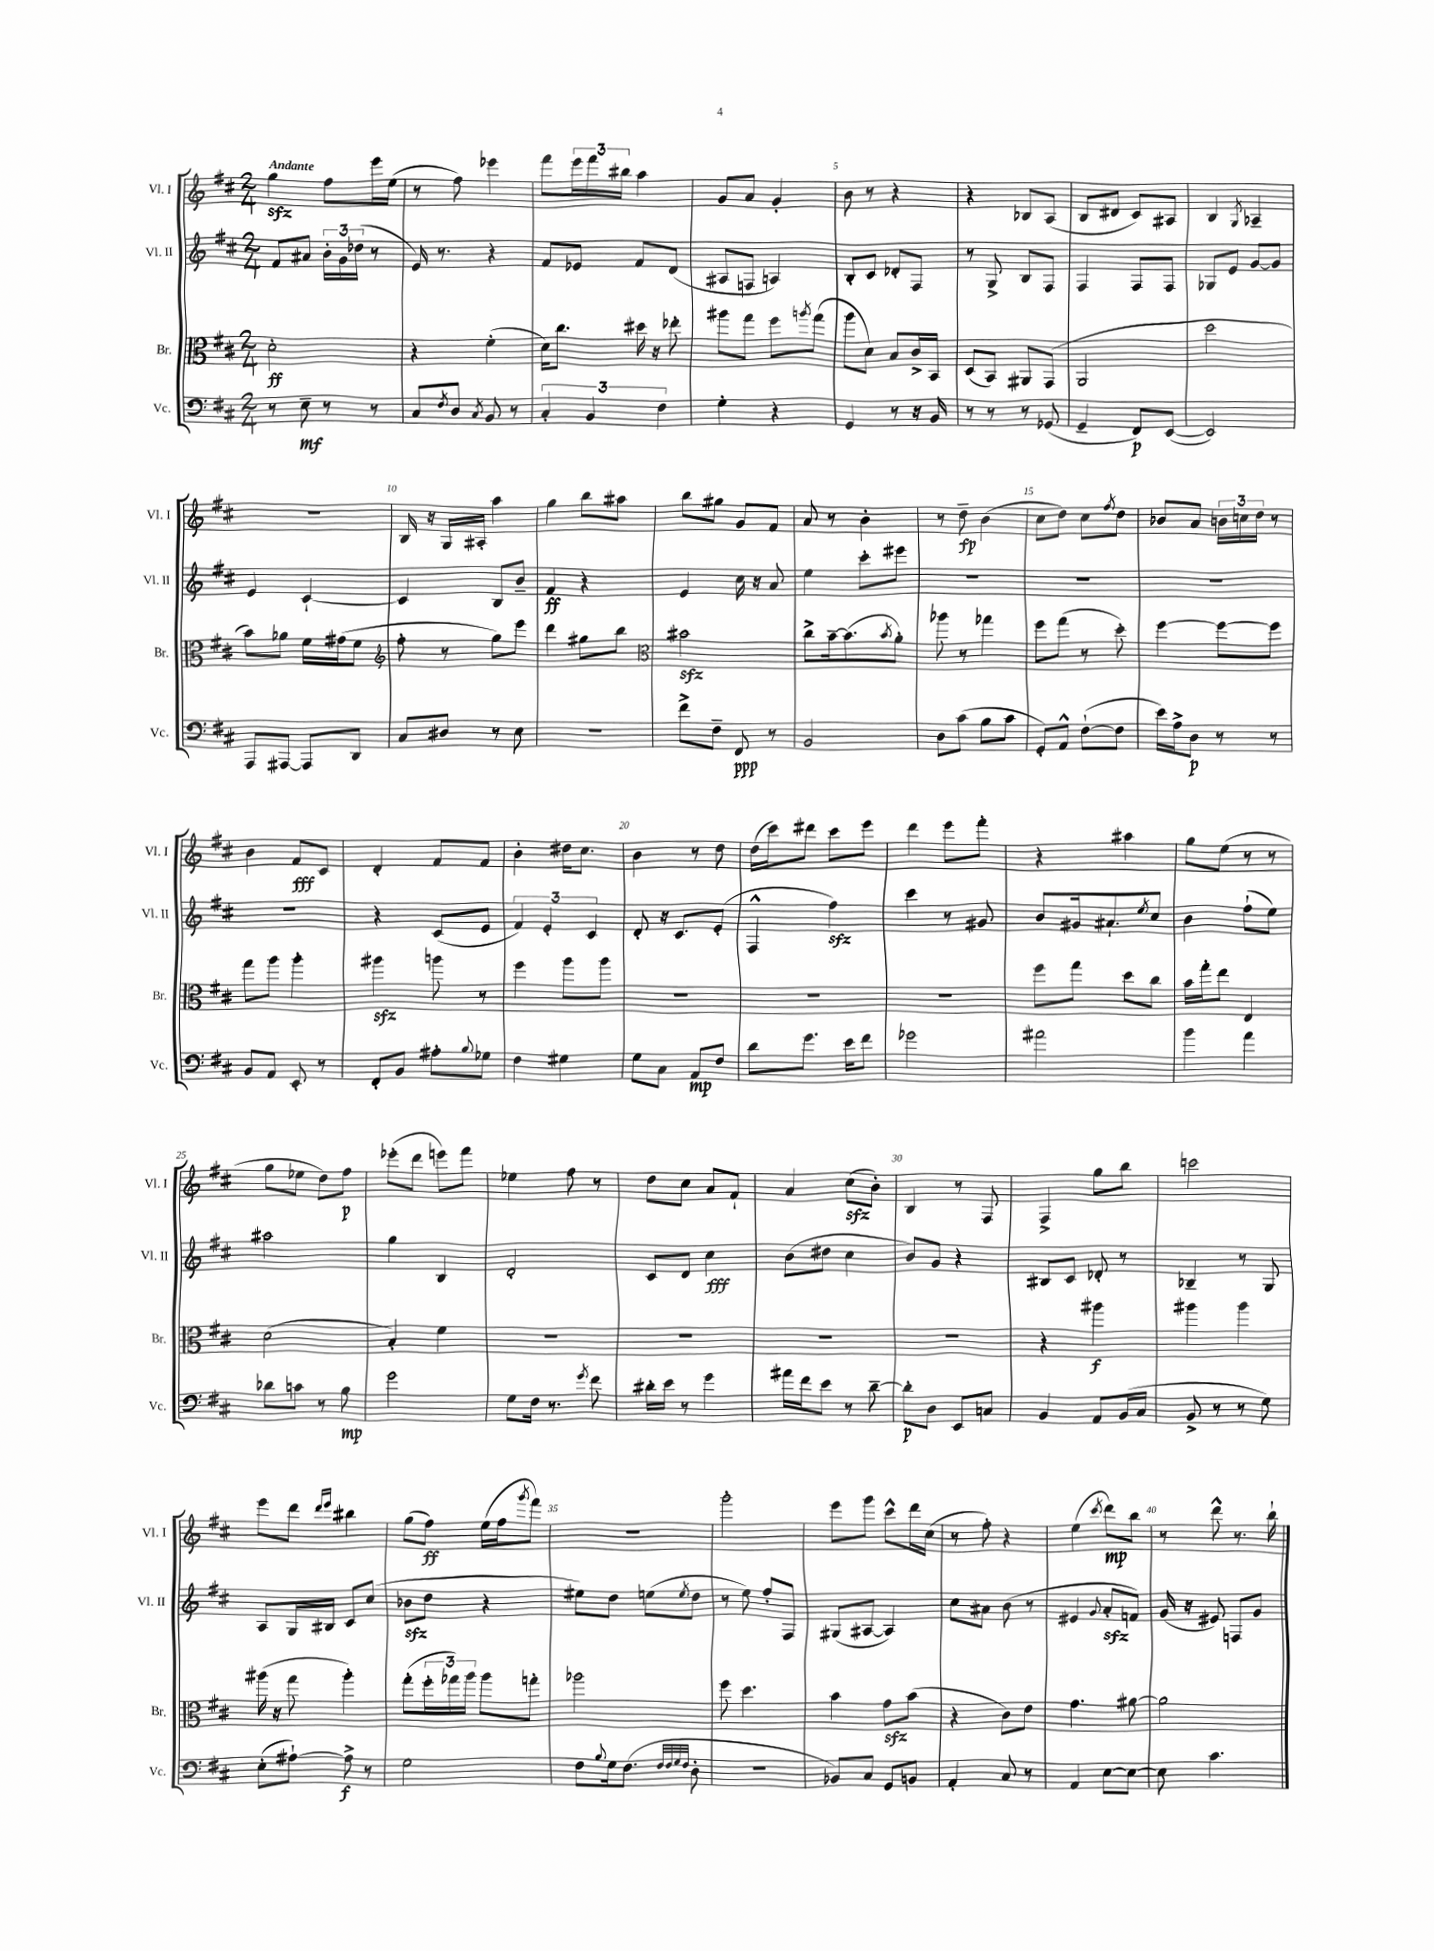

**kern	**dynam	**kern	**dynam	**kern	**dynam	**kern	**dynam
*part4	*part4	*part3	*part3	*part2	*part2	*part1	*part1
*staff4	*staff4	*staff3	*staff3	*staff2	*staff2	*staff1	*staff1
*I"Vc.	*	*I"Br.	*	*I"Vl. II	*	*I"Vl. I	*
*I'Vc.	*	*I'Br.	*	*I'Vl. II	*	*I'Vl. I	*
*clefF4	*	*clefC3	*	*clefG2	*	*clefG2	*
*k[f#c#]	*	*k[f#c#]	*	*k[f#c#]	*	*k[f#c#]	*
*M2/4	*	*M2/4	*	*M2/4	*	*M2/4	*
=1	=1	=1	=1	=1	=1	=1	=1
!	!	!	!	!	!	!LO:TX:a:B:t=Andante	!
8r	.	2d'\	ff	8f#/L	.	4ggzz\	.
8E~\	mf	.	.	8a#X/J	.	.	.
8r	.	.	.	24b'\LL	.	8ff#\L	.
.	.	.	.	24g\	.	.	.
.	.	.	.	(24dd-X\JJ	.	.	.
8r	.	.	.	8r	.	16eee\L	.
.	.	.	.	.	.	(16ee\JJ	.
=2	=2	=2	=2	=2	=2	=2	=2
8C#/L	.	4r	.	16e/)	.	8r	.
.	.	.	.	8.r	.	.	.
8qF#/	.	.	.	.	.	.	.
8D/J	.	.	.	.	.	8ff#\)	.
8qC#/	.	.	.	.	.	.	.
8BB/	.	(4f#'\	.	4r	.	4eee-X\	.
8r	.	.	.	.	.	.	.
=3	=3	=3	=3	=3	=3	=3	=3
6C#'/	.	16d\KL)	.	8f#/L	.	8fff#\L	.
.	.	8.cc#\J	.	.	.	.	.
.	.	.	.	8e-X/J	.	24eee\L	.
6BB/	.	.	.	.	.	24fff#\	.
.	.	.	.	.	.	24bb#X\JJ	.
.	.	16dd#X\	.	8f#/L	.	4aa\	.
.	.	16r	.	.	.	.	.
6F#\	.	.	.	.	.	.	.
.	.	8ee-X'\	.	(8d/J	.	.	.
=4	=4	=4	=4	=4	=4	=4	=4
4G'\	.	8aa#X\L	.	8A#X/L	.	8g/L	.
.	.	8gg\J	.	8Fn/J	.	8a/J	.
4r	.	8ff#\L	.	4An/)	.	4g'/	.
.	.	8qaan/	.	.	.	.	.
.	.	(8gg\J	.	.	.	.	.
=5	=5	=5	=5	=5	=5	=5	=5
4GG/	.	8aa\L	.	8B'/L	.	8b\	.
.	.	8d\J)	.	8c#/J	.	8r	.
8r	.	8B/L	.	8d-X'/L	.	4r	.
16r	.	16c#^/L	.	8F#/J	.	.	.
16BB/	.	16BB/JJ	.	.	.	.	.
=6	=6	=6	=6	=6	=6	=6	=6
8r	.	(8D/L	.	8r	.	4r	.
8r	.	8BB/J)	.	8G^/	.	.	.
8r	.	8AA#X/L	.	8B/L	.	8B-X/L	.
(8GG-X/	.	(8GG/J	.	8F#/J	.	(8A/J	.
=7	=7	=7	=7	=7	=7	=7	=7
4GG~/	.	2AA/	.	4F#/	.	8B/L	.
.	.	.	.	.	.	8d#X/J	.
8FF#/L)	p	.	.	8F#/L	.	8c#/L)	.
([8EE/J	.	.	.	8F#/J	.	8A#X/J	.
=8	=8	=8	=8	=8	=8	=8	=8
2EE/])	.	2dd\	.	8G-X/L	.	4B/	.
.	.	.	.	8e/J	.	.	.
.	.	.	.	.	.	8qG/	.
.	.	.	.	[8g/L	.	4A-X~/	.
.	.	.	.	8g/J]	.	.	.
!!LO:LB:g=z
=9	=9	=9	=9	=9	=9	=9	=9
8AAA/L	.	8b\L)	.	4e/	.	2r	.
[8AAA#X/J	.	8a-X\J	.	.	.	.	.
8AAA#/L]	.	16f#\LL	.	[4c#`/	.	.	.
.	.	(16g#X\J	.	.	.	.	.
8DD/J	.	8f#\J	.	.	.	.	.
=10	=10	=10	=10	=10	=10	=10	=10
*	*	*clefG2	*	*	*	*	*
8C#/L	.	8ff#'\	.	4c#/]	.	16B/	.
.	.	.	.	.	.	16r	.
8D#X/J	.	8r	.	.	.	16G/LL	.
.	.	.	.	.	.	16A#X'/JJ	.
8r	.	8gg\L)	.	8B/L	.	4aa\	.
8E\	.	8eee\J	.	8b~/J	.	.	.
=11	=11	=11	=11	=11	=11	=11	=11
2r	.	4ddd\	.	4f#/	ff	4gg\	.
.	.	8gg#X\L	.	4r	.	8bb\L	.
.	.	8bb\J	.	.	.	8aa#X\J	.
=12	=12	=12	=12	=12	=12	=12	=12
*	*	*clefC3	*	*	*	*	*
8f#^\L	.	2b#Xzz\	.	4e/	.	8bb\L	.
8F#~\J	.	.	.	.	.	8gg#X\J	.
8FF#/	ppp	.	.	16cc#\	.	8g/L	.
.	.	.	.	16r	.	.	.
8r	.	.	.	8a/	.	8f#/J	.
=13	=13	=13	=13	=13	=13	=13	=13
2BB/	.	8cc#^\L	.	4ee\	.	8a/	.
.	.	[16b~\k	.	.	.	8r	.
.	.	(8.b\]	.	.	.	.	.
.	.	.	.	8ccc#'\L	.	4b'\	.
.	.	8qb/	.	.	.	.	.
.	.	8a'\J)	.	8eee#X\J	.	.	.
=14	=14	=14	=14	=14	=14	=14	=14
8D\L	.	8aa-X\	.	2r	.	8r	.
(8c#\J	.	8r	.	.	.	8dd~\	fp
8B\L	.	4gg-X\	.	.	.	(4b\	.
8c#\J	.	.	.	.	.	.	.
=15	=15	=15	=15	=15	=15	=15	=15
8GG'/L)	.	8ff#\L	.	2r	.	8cc#\L	.
8AA^^/J	.	(8gg\J	.	.	.	8dd\J)	.
([8F#`\L	.	8r	.	.	.	8cc#\L	.
.	.	.	.	.	.	8qff#/	.
8F#\J]	.	8dd'\)	.	.	.	8dd\J	.
=16	=16	=16	=16	=16	=16	=16	=16
16e\LL)	.	[4ff#\	.	2r	.	8b-X/L	.
16A^\J	.	.	.	.	.	.	.
8D\J	p	.	.	.	.	8a/J	.
8r	.	8ff#\L_	.	.	.	24bn\LL	.
.	.	.	.	.	.	24ccn\	.
.	.	.	.	.	.	24dd\JJ	.
8r	.	8ff#\J]	.	.	.	8r	.
!!LO:LB:g=z
=17	=17	=17	=17	=17	=17	=17	=17
8BB/L	.	8gg\L	.	2r	.	4b\	.
8AA/J	.	8aa\J	.	.	.	.	.
8EE'/	.	4aa'\	.	.	.	8f#/L	fff
8r	.	.	.	.	.	8c#/J	.
=18	=18	=18	=18	=18	=18	=18	=18
8FF#'/L	.	4aa#Xzz\	.	4r	.	4d'/	.
8BB/J	.	.	.	.	.	.	.
8A#X'\L	.	8aan\	.	(8c#/L	.	8f#/L	.
8qqB/	.	.	.	.	.	.	.
8G-X\J	.	8r	.	8e/J	.	8f#/J	.
=19	=19	=19	=19	=19	=19	=19	=19
4F#\	.	4ff#\	.	6f#/)	.	4b'\	.
.	.	.	.	6e'/	.	.	.
4G#X\	.	8aa\L	.	.	.	16dd#X\KL	.
.	.	.	.	.	.	8.cc#\J	.
.	.	.	.	6c#/	.	.	.
.	.	8aa\J	.	.	.	.	.
=20	=20	=20	=20	=20	=20	=20	=20
8G\L	.	2r	.	8d'/	.	4b\	.
8C#\J	.	.	.	16r	.	.	.
.	.	.	.	8.c#/L	.	.	.
8AA/L	mp	.	.	.	.	8r	.
8F#/J	.	.	.	(8e'/J	.	8dd\	.
=21	=21	=21	=21	=21	=21	=21	=21
8d\L	.	2r	.	4F#^^/	.	(16dd\LL	.
.	.	.	.	.	.	16ccc#\J)	.
8.g\J	.	.	.	.	.	8ddd#X\J	.
.	.	.	.	4ff#zz\)	.	8ccc#\L	.
16e\KL	.	.	.	.	.	.	.
8f#\J	.	.	.	.	.	8eee\J	.
=22	=22	=22	=22	=22	=22	=22	=22
2g-X\	.	2r	.	4ccc#\	.	4ddd\	.
.	.	.	.	8r	.	8eee\L	.
.	.	.	.	8g#X/	.	8fff#'\J	.
=23	=23	=23	=23	=23	=23	=23	=23
2a#X\	.	8ff#\L	.	8b/L	.	4r	.
.	.	8gg\J	.	16g#X/k	.	.	.
.	.	.	.	8.a#X`/	.	.	.
.	.	8dd\L	.	.	.	4aa#X\	.
.	.	.	.	8qee/	.	.	.
.	.	8cc#\J	.	8cc#/J	.	.	.
=24	=24	=24	=24	=24	=24	=24	=24
4b\	.	16b\LL	.	4b\	.	8gg\L	.
.	.	16gg'\J	.	.	.	.	.
.	.	8ee\J	.	.	.	(8ee\J	.
4a\	.	4E/	.	(8ff#`\L	.	8r	.
.	.	.	.	8ee\J)	.	8r	.
!!LO:LB:g=z
=25	=25	=25	=25	=25	=25	=25	=25
8d-X\L	.	(2d\	.	2aa#X\	.	8gg\L	.
8cn\J	.	.	.	.	.	8ee-X\J	.
8r	.	.	.	.	.	8dd\L)	.
8B\	mp	.	.	.	.	8ff#\J	p
=26	=26	=26	=26	=26	=26	=26	=26
2g\	.	4B'/)	.	4gg\	.	(8eee-X'\L	.
.	.	.	.	.	.	8ddd\J	.
.	.	4f#\	.	4B/	.	8eeen\L)	.
.	.	.	.	.	.	8fff#\J	.
=27	=27	=27	=27	=27	=27	=27	=27
8G\L	.	2r	.	2d'/	.	4ee-X\	.
16F#\Jk	.	.	.	.	.	.	.
8.r	.	.	.	.	.	.	.
.	.	.	.	.	.	8ff#\	.
8qg/	.	.	.	.	.	.	.
8f#\	.	.	.	.	.	8r	.
=28	=28	=28	=28	=28	=28	=28	=28
16d#X'\LL	.	2r	.	8c#/L	.	8dd\L	.
16e\JJ	.	.	.	.	.	.	.
8r	.	.	.	8d/J	.	8cc#\J	.
4g\	.	.	.	4cc#\	fff	8a/L	.
.	.	.	.	.	.	8f#`/J	.
=29	=29	=29	=29	=29	=29	=29	=29
16a#X\LL	.	2r	.	(8b\L	.	4a/	.
16f#\J	.	.	.	.	.	.	.
8e\J	.	.	.	8dd#X\J	.	.	.
8r	.	.	.	4cc#\	.	(8cc#zz\L	.
[8d~\	.	.	.	.	.	8b'\J)	.
=30	=30	=30	=30	=30	=30	=30	=30
8d'\L]	p	2r	.	8b/L)	.	4B/	.
8D\J	.	.	.	8g/J	.	.	.
8EE/L	.	.	.	4r	.	8r	.
8Cn/J	.	.	.	.	.	8F#/	.
=31	=31	=31	=31	=31	=31	=31	=31
4BB/	.	4r	.	8B#X/L	.	4F#^/	.
.	.	.	.	8c#/J	.	.	.
8AA/L	.	4aa#X\	f	8d-X'/	.	8gg\L	.
(16BB/L	.	.	.	8r	.	8bb\J	.
16C#/JJ	.	.	.	.	.	.	.
=32	=32	=32	=32	=32	=32	=32	=32
8BB^/	.	4aa#X\	.	4B-X~/	.	2cccn\	.
8r	.	.	.	.	.	.	.
8r	.	4aa#\	.	8r	.	.	.
8G\)	.	.	.	8G/	.	.	.
!!LO:LB:g=z
=33	=33	=33	=33	=33	=33	=33	=33
(8E'\L	.	(16aa#X\	.	8A/L	.	8eee\L	.
.	.	16r	.	.	.	.	.
[8A#X`\J)	.	8gg\	.	16G/L	.	8ddd\J	.
.	.	.	.	16B#X/JJ	.	.	.
.	.	.	.	.	.	16qqddd/LL	.
.	.	.	.	.	.	16qqeee/JJ	.
8A#^\]	f	4aa#'\)	.	8c#/L	.	4bb#X\	.
8r	.	.	.	(8cc#/J	.	.	.
=34	=34	=34	=34	=34	=34	=34	=34
2G\	.	(8gg'\L	.	8b-Xzz\L	.	(8gg\L	.
.	.	24ff#'\L	.	8dd\J	.	8ff#\J)	ff
.	.	24gg-X\)	.	.	.	.	.
.	.	24aa\JJ	.	.	.	.	.
.	.	8aa\L	.	4r	.	(16ee\LL	.
.	.	.	.	.	.	16ff#\J	.
.	.	.	.	.	.	8qggg/	.
.	.	8ggn'\J	.	.	.	8fff#\J)	.
=35	=35	=35	=35	=35	=35	=35	=35
8F#\L	.	2aa-X\	.	8ee#X\L)	.	2r	.
8qqB/	.	.	.	.	.	.	.
16G\k	.	.	.	8dd\J	.	.	.
(8.F#\J	.	.	.	.	.	.	.
.	.	.	.	(8een\L	.	.	.
32qqF#/LLL	.	.	.	.	.	.	.
32qqF#/	.	.	.	.	.	.	.
32qqG/	.	.	.	.	.	.	.
32qqF#/JJJ	.	.	.	8qee/	.	.	.
8D'\	.	.	.	8dd\J	.	.	.
=36	=36	=36	=36	=36	=36	=36	=36
2r	.	8ff#\	.	8r	.	2ggg'\	.
.	.	4.dd\	.	8ee\)	.	.	.
.	.	.	.	8ff#'/L	.	.	.
.	.	.	.	8F#/J	.	.	.
=37	=37	=37	=37	=37	=37	=37	=37
8BB-X/L)	.	4b\	.	(8G#X/L	.	8eee\L	.
8C#/J	.	.	.	[8A#X/J	.	8ggg\J	.
8GG/L	.	8gzz\L	.	4A#/])	.	8ccc#^^\L	.
8BBn/J	.	(8b\J	.	.	.	16ddd\L	.
.	.	.	.	.	.	(16cc#\JJ	.
=38	=38	=38	=38	=38	=38	=38	=38
4AA'/	.	4r	.	8cc#\L	.	8r	.
.	.	.	.	8a#X\J	.	8ff#'\)	.
8C#/	.	8c#\L)	.	(8b\	.	4r	.
8r	.	8e\J	.	8r	.	.	.
=39	=39	=39	=39	=39	=39	=39	=39
4AA/	.	4.g\	.	4e#X/	.	(4ee\	.
.	.	.	.	8qqg/	.	8qccc#/	.
[8E\L	.	.	.	8azz'/L	.	8ddd\L)	mp
8E\J_	.	[8a#X\	.	8fn/J)	.	8bb\J	.
=40	=40	=40	=40	=40	=40	=40	=40
8E\]	.	2a#\]	.	(16g/	.	8r	.
.	.	.	.	16r	.	.	.
4.c#\	.	.	.	8e#X/)	.	8ddd^^\	.
.	.	.	.	8Fn/L	.	8.r	.
.	.	.	.	8g/J	.	.	.
.	.	.	.	.	.	16bb`\	.
==	==	==	==	==	==	==	==
*-	*-	*-	*-	*-	*-	*-	*-
